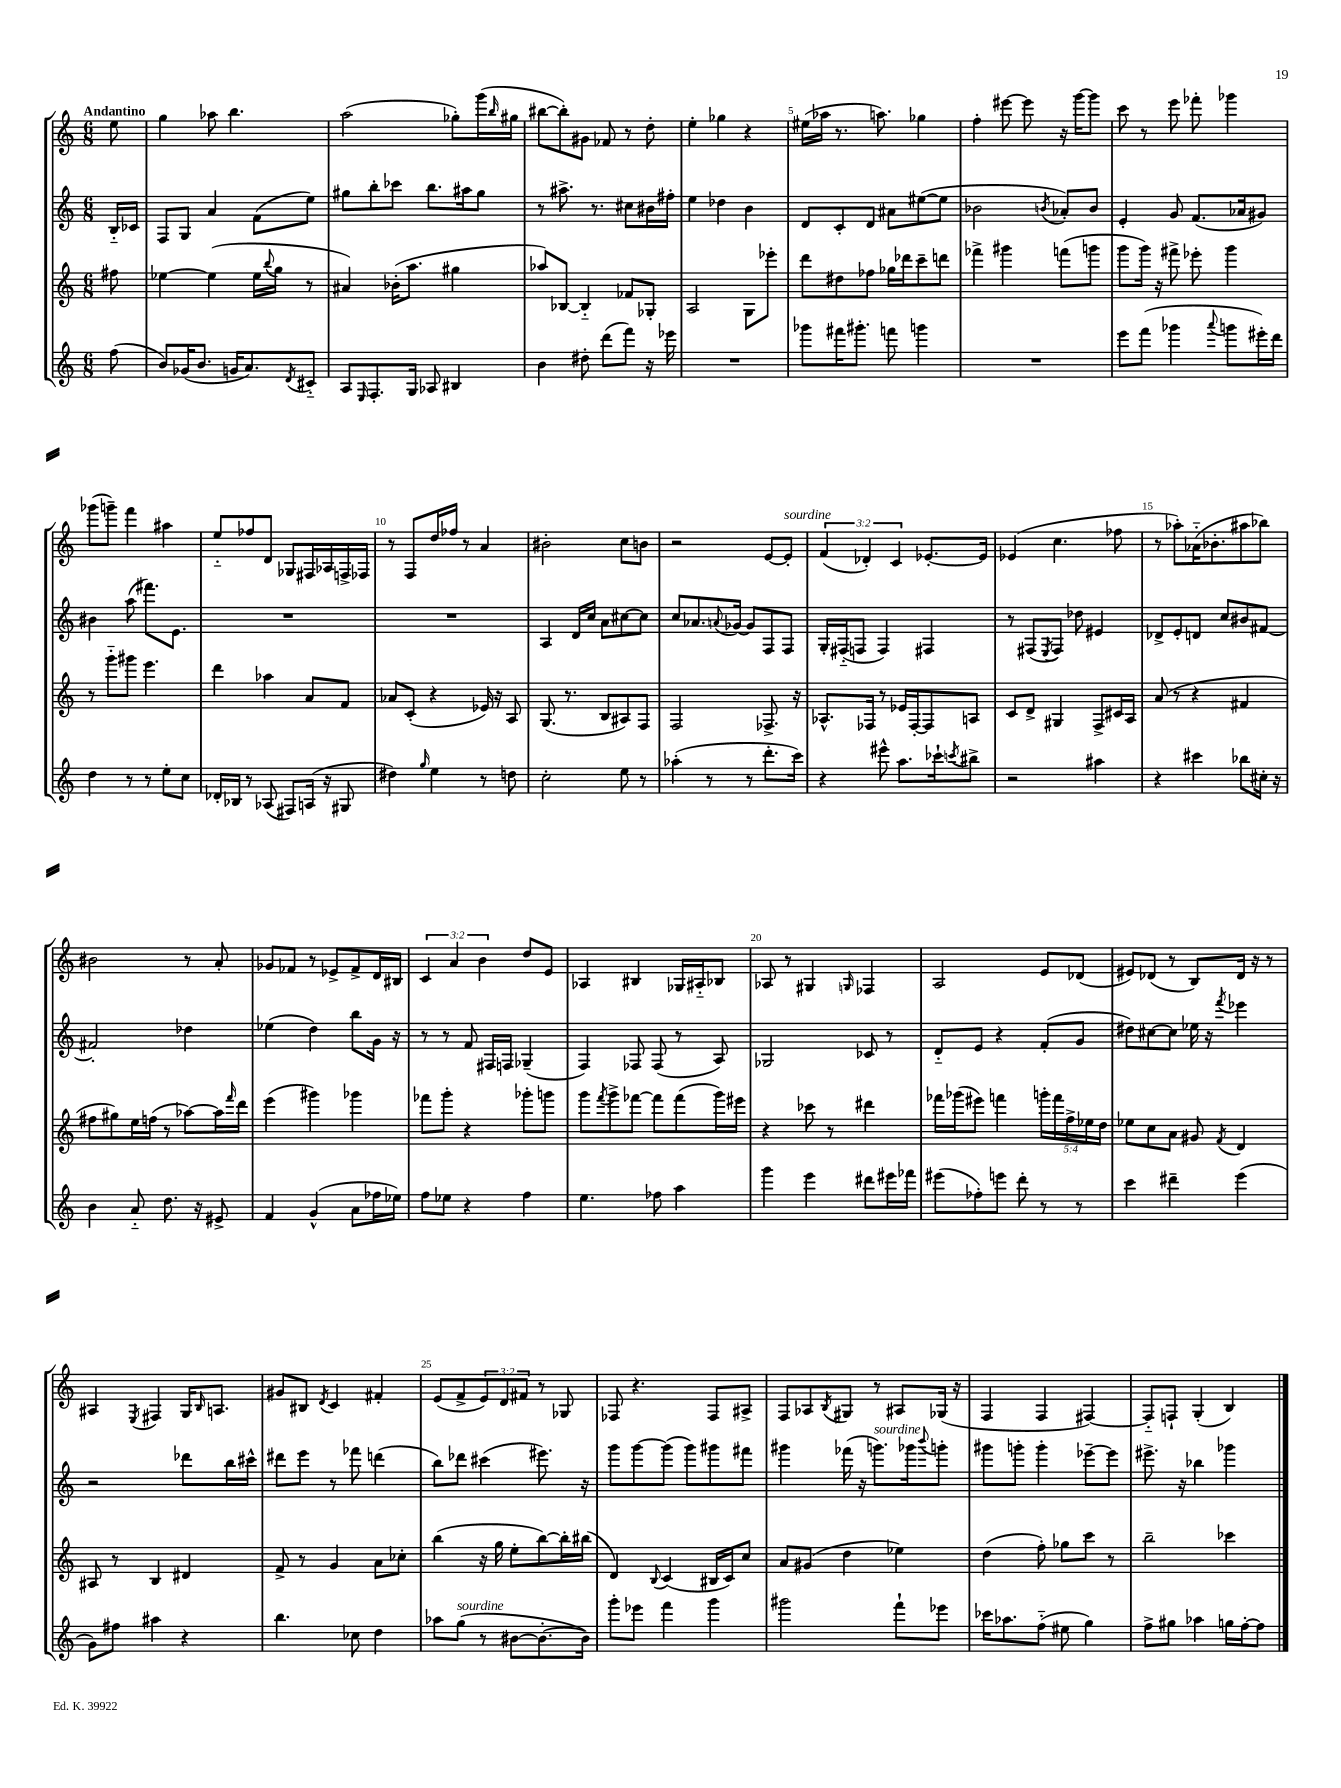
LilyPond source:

<<
\new StaffGroup <<
\new Staff = "s0" {
    \clef treble \key c \major \numericTimeSignature \time 6/8 \override Staff.TupletNumber.text = #tuplet-number::calc-fraction-text \partial 8 \tempo "Andantino"
    e''8 |
    g''4 aes''8 b''4. |
    a''2( ges''8-.) g'''16( \grace { b''16 } gis''16 |
    bis''8~ bis''8-.) gis'8 fes'8 r8 d''8-. |
    e''4-. ges''4 r4 |
    eis''16( aes''16 r8. a''8.) ges''4 |
    f''4-. eis'''8~ eis'''8 r16 g'''16~ g'''8 |
    c'''8 r8 e'''8 fes'''8-. ges'''4 |
    ges'''8( g'''8--) f'''4 ais''4 |
    e''8-_ fes''8 d'8 ges8 fis16 aes16 f16-> fes16 |
    r8 f8 d''16 fes''16 r8 a'4 |
    bis'2-. c''8 b'8 |
    r2 e'8~ e'8-.^\markup { \italic "sourdine" } |
    \tuplet 3/2 { f'4( des'4-.) c'4 } ees'8.~-. ees'16 |
    ees'4( c''4. fes''8 |
    r8 aes''8-.) aes'16-_( bes'8.-. ais''8 bes''8) |
    bis'2 r8 a'8-. |
    ges'8 fes'8 r8 ees'8-> fes'8-> d'16 bis16 |
    \tuplet 3/2 { c'4 a'4 b'4 } d''8 e'8 |
    aes4 bis4 ges16 ais16-_ bes8 |
    aes8 r8 gis4 \grace { g16 } fes4 |
    a2 e'8 des'8( |
    eis'8) des'8( r8 b8) des'16 r16 r8 |
    ais4 \acciaccatura { e8 } fis4 g16 \grace { b16 } a8. |
    gis'8 bis8 \acciaccatura { d'8 } c'4 fis'4-. |
    e'8( f'8-> \tuplet 3/2 { e'8) d'8 fis'8 } r8 ges8 |
    fes8 r4. fes8 ais8-> |
    f8 aes8 \acciaccatura { b8 } gis8 r8 ais8 ges16( r16 |
    f4 f4 fis4~) |
    fis8-_ f8-! g4-.( b4) \bar "|." |
}
\new Staff = "s1" {
    \clef treble \key c \major \numericTimeSignature \time 6/8 \partial 8
    b16-_ ces'16 |
    f8 g8 a'4 f'8( e''8) |
    gis''8 b''8-. ces'''8 b''8. ais''16 gis''8 |
    r8 ais''8.-> r8. cis''8 bis'16 fis''16-. |
    e''4 des''4 b'4 |
    d'8 c'8-. d'8 ais'8 eis''8~( eis''8 |
    bes'2 \acciaccatura { b'8 } aes'8-.) b'8 |
    e'4-. g'8 f'8.( aes'16 gis'8) |
    bis'4 a''8( fis'''8.) e'8. |
    R2. |
    R2. |
    a4 d'16 c''16 a'8 cis''8~ cis''8 |
    c''8 aes'8. \appoggiatura { a'8 } ges'16~ ges'8 f8 f8 |
    g16-. fis16-_( f8 f4) fis4 |
    r8 fis8( \acciaccatura { e8 } fis8) des''8 eis'4 |
    des'8-> e'8-. d'8 c''8 bis'8 fis'8~ |
    fis'2-. des''4 |
    ees''4( d''4) b''8 g'16 r16 |
    r8 r8 f'8 fis16 f16 ges4--( |
    f4) fes8 fes8( r8 a8) |
    ges2 ces'8 r8 |
    d'8-_ e'8 r4 f'8-.( g'8 |
    dis''8) cis''8~ cis''8 ees''16 r16 \acciaccatura { f'''8 } ees'''4 |
    r2 des'''8 b''16 cis'''16-^ |
    dis'''8 e'''8 r8 fes'''8 d'''4( |
    b''8) des'''8 cis'''4( eis'''8.) r16 |
    g'''8 g'''8~ g'''8( g'''8) gis'''8 fis'''8 |
    gis'''4 fes'''16( r16 g'''8.^\markup { \italic "sourdine" }) ges'''16 \appoggiatura { b'''8 } g'''8-. |
    gis'''8 g'''8-. g'''4-. ees'''8~-- ees'''8 |
    eis'''8.-> r16 bes''4 ges'''4 \bar "|." |
}
\new Staff = "s2" {
    \clef treble \key c \major \numericTimeSignature \time 6/8 \override Staff.TupletNumber.text = #tuplet-number::calc-fraction-text \partial 8
    fis''8 |
    ees''4~ ees''4( ees''16 \appoggiatura { b''8 } g''16 r8 |
    ais'4) bes'16-.( a''8. gis''4 |
    aes''8) bes8~ bes4-_ fes'8 ges8-. |
    a2 g8 ees'''8-. |
    d'''8 dis''8 fes''8 ges''16 des'''16 c'''8-- d'''8 |
    fes'''4-> gis'''4 f'''8( g'''8 |
    g'''8 g'''16) r16 fis'''8-> ees'''8-. g'''4 |
    r8 g'''8-_ gis'''8 e'''4. |
    d'''4 aes''4 a'8 f'8 |
    aes'8 c'8-.( r4 ees'16) r16 a8 |
    g8.( r8. b8 ais8) f8 |
    f2 fes8.-> r16 |
    aes8.-^ fes16 r8 ees'16 fes16~-. fes8 a8 |
    c'8 d'8-> gis4 f8-> cis'16 a16 |
    a'8( r8 r4 fis'4 |
    fis''8 gis''8) e''16 f''16( r8 aes''8~) aes''16 \grace { f'''16 } d'''16 |
    e'''4( gis'''4) ges'''4 |
    fes'''8 g'''8-. r4 ges'''8-. g'''8 |
    g'''8 \acciaccatura { f'''8 } g'''8-> fes'''8~ fes'''8 fes'''8( g'''16) eis'''16 |
    r4 ces'''8 r8 dis'''4 |
    fes'''16 ges'''16( eis'''8) f'''4 \tuplet 5/4 { g'''16-. f'''16 f''16-> ees''16 d''16 } |
    ees''8 c''8 a'8 gis'8 \acciaccatura { f'8 } d'4 |
    ais8 r8 b4 dis'4 |
    f'8-> r8 g'4 a'8 ces''8-. |
    b''4( r16 g''16 e''8-. b''8~) b''16-. bis''16( |
    d'4) \appoggiatura { b8 } c'4( bis16 c'16) c''8 |
    a'8 gis'8( d''4 ees''4) |
    d''4( f''8-.) ges''8 c'''8 r8 |
    b''2-- ces'''4 \bar "|." |
}
\new Staff = "s3" {
    \clef treble \key c \major \numericTimeSignature \time 6/8 \partial 8
    f''8( |
    b'8) ges'16( b'8. g'16 a'8.) \acciaccatura { d'8 } cis'8-_ |
    a8 \grace { e16 } f8.-. g16 aes8 bis4 |
    b'4 dis''8-. d'''8( f'''8) r16 ees'''16 |
    R2. |
    ges'''8 fis'''16 gis'''8.-. f'''8 g'''4 |
    R2. |
    e'''8 f'''8( ges'''4 \appoggiatura { a'''8 } g'''8 eis'''16-.) d'''16 |
    d''4 r8 r8 e''8-. c''8 |
    des'16-. bes16 r8 aes8( fis8) a16( r16 gis8 |
    dis''4) \grace { g''16 } e''4 r8 d''8 |
    c''2-. e''8 r8 |
    aes''4-.( r8 r8 d'''8.-. c'''16) |
    r4 eis'''8-^ a''8. ces'''16-! \acciaccatura { c'''8 } bis''8-> |
    r2 ais''4 |
    r4 cis'''4 bes''8 cis''16-. r16 |
    b'4 a'8-_ d''8. r16 eis'8-> |
    f'4 g'4-^( a'8 fes''16 ees''16) |
    f''8 ees''8 r4 f''4 |
    e''4. fes''8 a''4 |
    g'''4 e'''4 dis'''8 eis'''16 fes'''16 |
    eis'''8( fes''8-.) e'''8 d'''8-. r8 r8 |
    c'''4 dis'''4-- e'''4( |
    g'8) fis''8 ais''4 r4 |
    b''4. ces''8 d''4 |
    aes''8 g''8^\markup { \italic "sourdine" }( r8 bis'8~ bis'8.~-. bis'16) |
    g'''8-. ees'''8 f'''4 g'''4 |
    gis'''2 f'''8-! ees'''8 |
    ces'''16 aes''8. f''8-_( eis''8 g''4) |
    f''8-> gis''8 aes''4 g''16 f''16~-. f''8 \bar "|." |
}
>>
>>
\layout { \context { \Score \override BarNumber.break-visibility = ##(#f #t #t) barNumberVisibility = #(every-nth-bar-number-visible 5) } }
